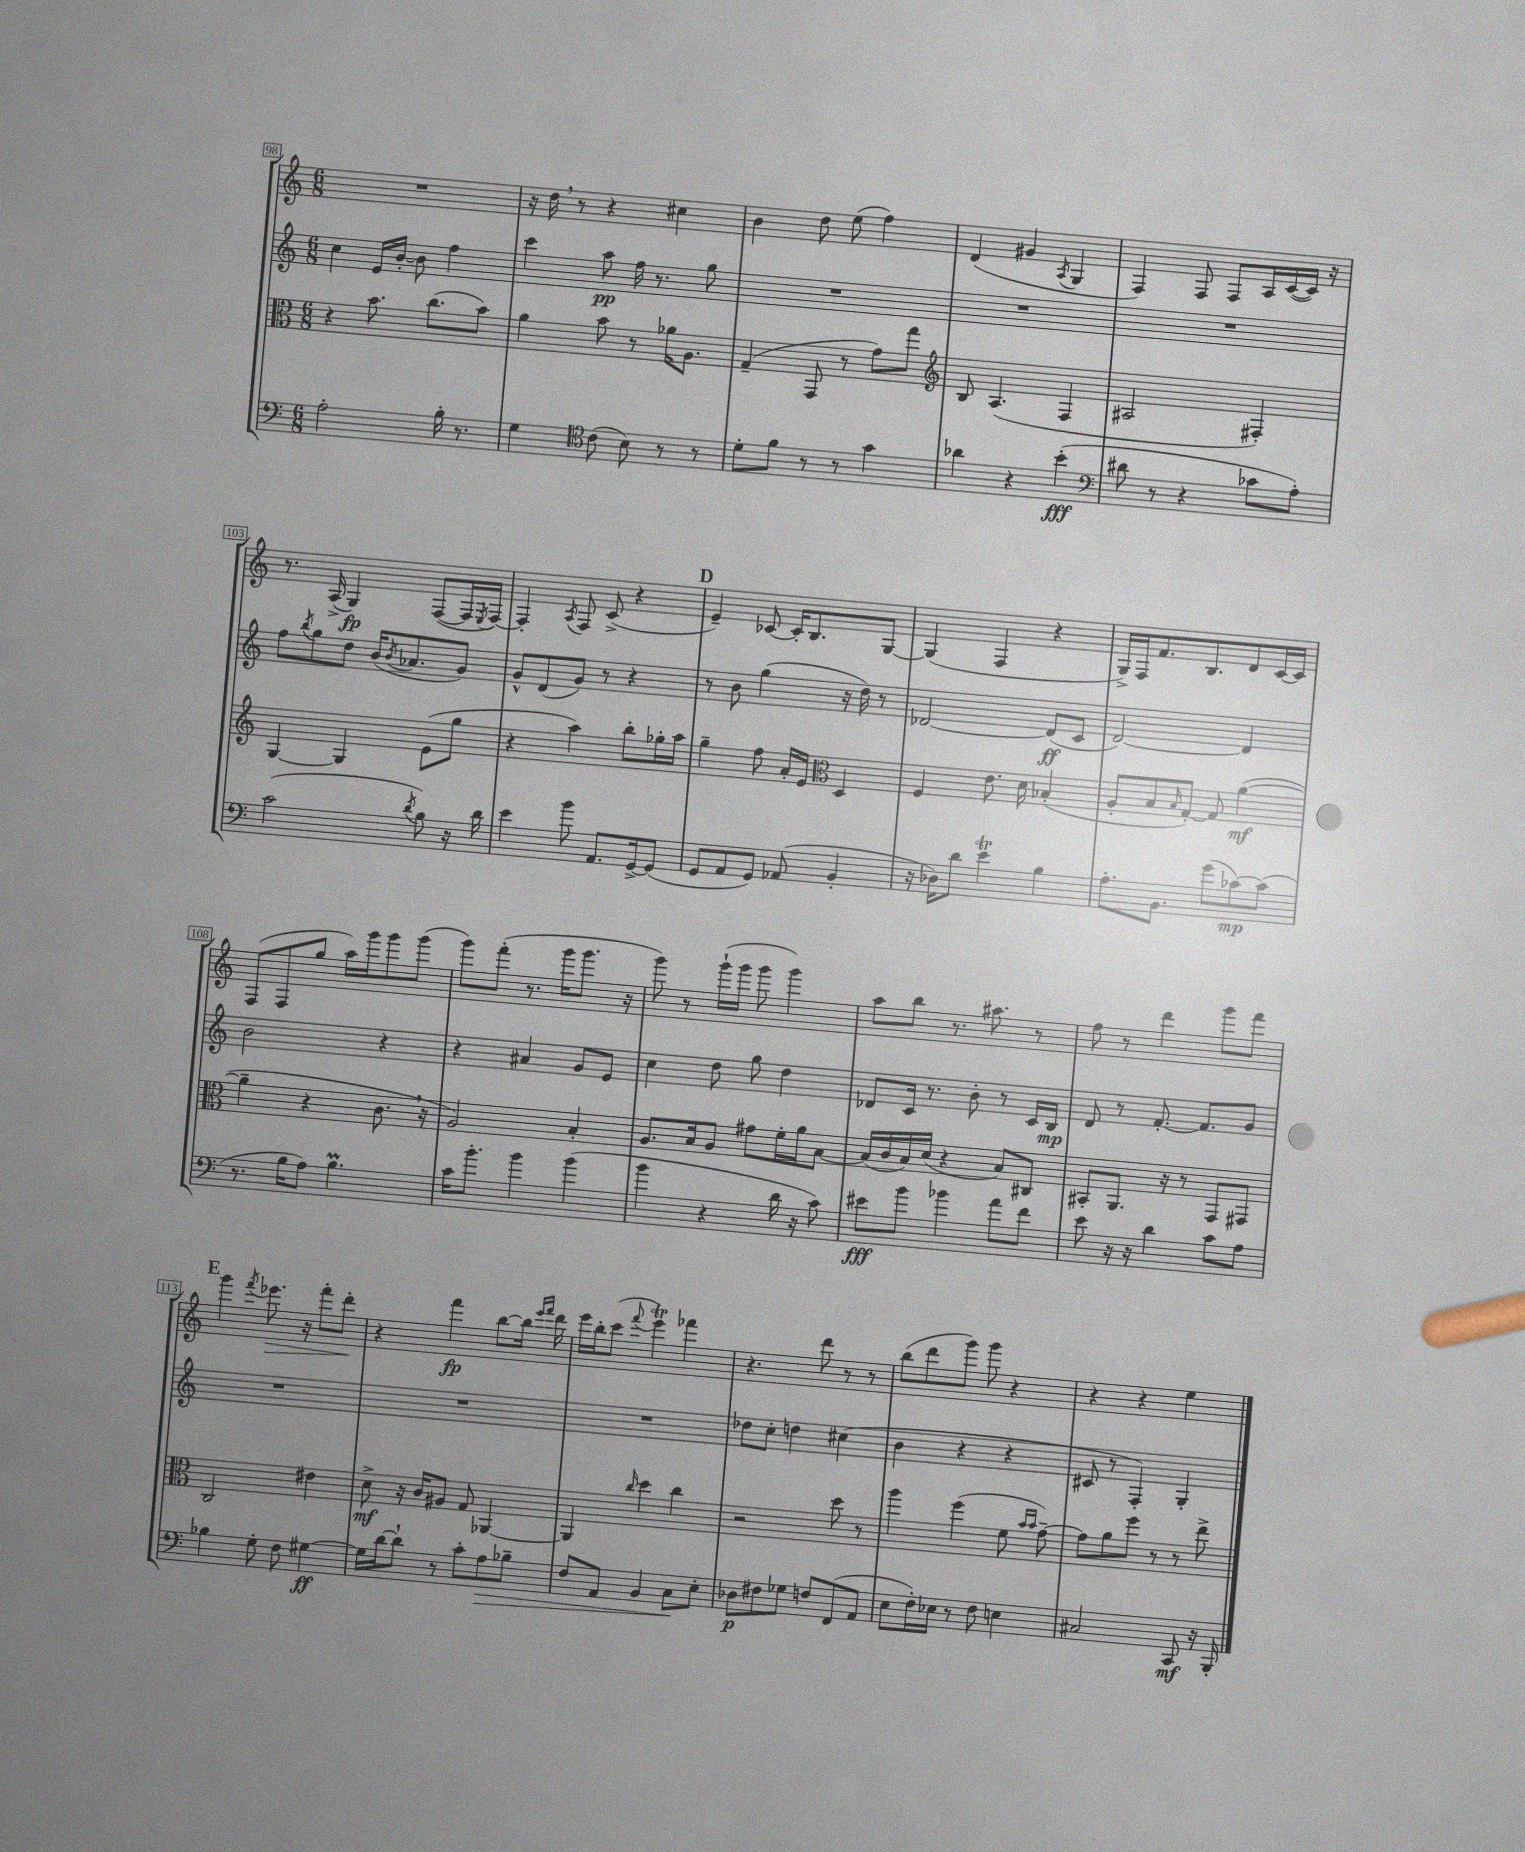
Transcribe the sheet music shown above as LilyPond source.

<<
\new StaffGroup <<
\new Staff = "s0" {
    \clef treble \key c \major \numericTimeSignature \time 6/8
    R2. |
    r16 d''16 \breathe r8 r4 cis''4 |
    b'4 d''8 e''8( f''4) |
    d'4( gis'4 \acciaccatura { a8 } g4 |
    f4) f8 f8 a16 c'16~( c'16) r16 |
    r8. a16->( g4\fp) f8~( f16 \acciaccatura { e8 } f16~) |
    f4-. \acciaccatura { a8 } f8 c'8->( r4 |
    \mark \markup { \bold "D" } e'4--) ces'8~ ces'16-. b8. g8~ |
    g4( f4 r4 |
    g16->) f16 f'8. b8. d'8 c'16~ c'16 |
    f8( f8 g''8 a''16) g'''16 g'''8 g'''8( |
    g'''8) f'''8-.( r8. g'''16 g'''8. r16 |
    g'''8) r8 g'''16-!( g'''16 g'''8 g'''4) |
    a''8 b''8 r8. ais''8. r8 |
    f''8 r8 d'''4 g'''8 f'''8 |
    \mark \markup { \bold "E" } g'''4 \acciaccatura { f'''8 } ees'''8.\> r16 f'''8-. d'''8-.\! |
    r4 f'''4\fp b''8~ b''16 \grace { e'''16 f'''16 } d'''16 |
    e'''16 b''16-. c'''8( \appoggiatura { f'''8 } e'''4\trill) fes'''4 |
    r4. d'''8 r8 r8 |
    b''8( d'''8 g'''8) g'''8 r4 |
    r4 r4 e''4 \bar "|." |
}
\new Staff = "s1" {
    \clef treble \key c \major \numericTimeSignature \time 6/8
    c''4 e'16 b'16~-. b'8 f''4 |
    c'''4 a''8\pp f''16 r8. g''8 |
    R2. |
    R2. |
    R2. |
    f''8 \acciaccatura { b''8 } g''8 d''8 b'16( \acciaccatura { b'8 } aes'8. g'8) |
    g'8-^ d'8( g'8) r8 r4 |
    \mark \markup { \bold "D" } r8 b'8 g''4( r16 d''16) r8 |
    des'2~ des'8\ff( c'8 |
    d'2~) d'4 |
    b'2 r4 |
    r4 ais'4 g'8 e'8 |
    c''4 d''8 g''8 d''4 |
    des'8 c'16 r8. b'8-. r8 c'16 b16\mp |
    d'8 r8 f'8.~-. f'8. g'8 |
    \mark \markup { \bold "E" } R2. |
    R2. |
    R2. |
    des''8 c''8-. d''4 cis''4( |
    b'4 r4 r4 |
    cis'8 r8 f4-.) g4-. \bar "|." |
}
\new Staff = "s2" {
    \clef alto \key c \major \numericTimeSignature \time 6/8
    r4 b'8. c''8.( b'8) |
    a'4 b'8 r8 aes'16 a8. |
    g4--( g,8 r8 g'8) g''8 |
    \clef treble b8 a4.( f4 |
    ais2 fis4-.) |
    g4~ g4 e'8( g''8 |
    r4 a''4) b''8-. ges''16-. a''16 |
    \mark \markup { \bold "D" } g''4-- f''8 a'16-. e'16 \clef alto d4 |
    f4 e'8. d'16 bes4-.( |
    a8-. b8 \grace { b16 } g8~-.) g8 a'4~\mf( |
    a'4-- r4 c'8. \breathe r16 |
    a2) b4-. |
    a8. b16 a8 gis'8 f'16-. a'16 b8~ |
    b16( c'16 b16) d'16( r4 b8) cis8 |
    bis,8-. a,8. r16 r8 g,8 gis,8 |
    \mark \markup { \bold "E" } c2 eis'4 |
    d'8->\mf r16 c'16 ais8 g8 aes,4~ |
    aes,4 \grace { c''16 } d''4 c''4 |
    r2 d''8 r8 |
    a''4 f''4( f'8 \grace { b'16 b'16 } g'8~--) |
    g'8 a'8 f''8 r8 r8 e''8-> \bar "|." |
}
\new Staff = "s3" {
    \clef bass \key c \major \numericTimeSignature \time 6/8
    a2-. b16-. r8. |
    g4 \clef tenor c'8( b8) r8 r8 |
    d'8-. f'8 r8 r8 g'4 |
    aes'4 r4 b'4-.\fff( |
    \clef bass dis'8 r8 r4 ces'8 a8-.) |
    c'2( \acciaccatura { d'8 } b8) r16 d'16 |
    e'4 b'8 a,8. g,16~-> g,8( |
    \mark \markup { \bold "D" } g,8 a,8 g,8) aes,8( b,4-. |
    r16 des16) d'8 e'4\trill b4 |
    a8.-. b,8. g'8( ces'8~\mp) ces'8( |
    r8. b16 a8) b4.\prall |
    c'16 b'8.-. b'4 b'4( |
    b'4 r4 d'16 r16 c'8) |
    eis'8\fff b'8 bes'4 a'8 f'8 |
    e'8 r16 r16 d'4 c'8 a8 |
    \mark \markup { \bold "E" } bes4 g8-. f8 gis4~\ff |
    gis16 d'16~ d'8-! r8 c'8-. a8\> bes8-- |
    f8 a,8 b,4 c8\! e8-. |
    des8\p fis8 ges8 f8 f,8( a,8 |
    e8 f16-.) ees16 r8 f8 e4 |
    cis2 c,8\mf r16 b,,16-. \bar "|." |
}
>>
>>
\layout { \context { \Score currentBarNumber = #98 \override BarNumber.stencil = #(make-stencil-boxer 0.1 0.3 ly:text-interface::print) } }
